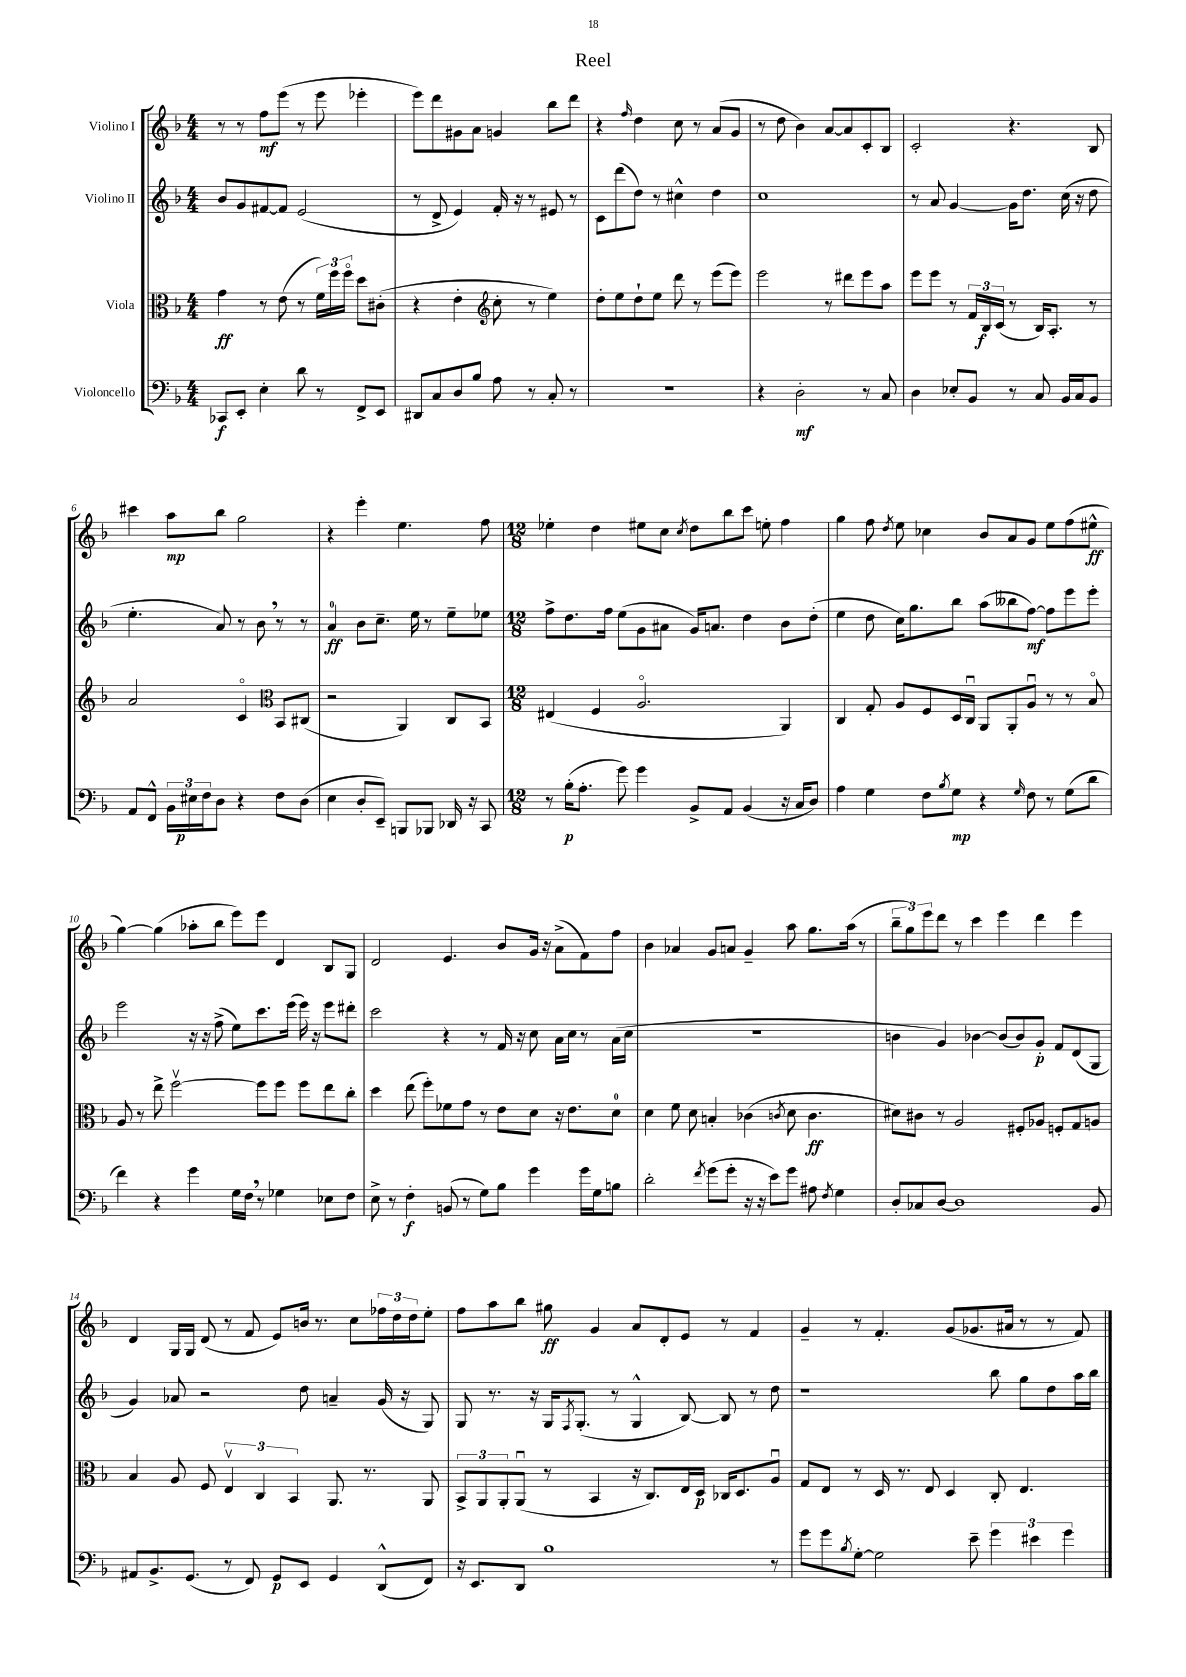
\header { title = "Reel" }
<<
\new StaffGroup <<
\new Staff = "s0" \with { instrumentName = "Violino I" } {
    \clef treble \key f \major \numericTimeSignature \time 4/4
    r8 r8 f''8\mf e'''8( r8 e'''8 ees'''4-. |
    e'''8) d'''8 gis'8 a'8 g'4 bes''8 d'''8 |
    r4 \grace { f''16 } d''4 c''8 r8 a'8( g'8 |
    r8 d''8 bes'4) a'8~ a'8 c'8-. bes8 |
    c'2-. r4. bes8 |
    cis'''4 a''8\mp bes''8 g''2 |
    r4 e'''4-. e''4. f''8 |
    \numericTimeSignature \time 12/8 ees''4-. d''4 eis''8 c''8 \acciaccatura { c''8 } d''8 bes''8 c'''8 e''8-. f''4 |
    g''4 f''8 \acciaccatura { d''8 } e''8 ces''4 bes'8 a'8 g'8 e''8 f''8( eis''8-^\ff |
    g''4~) g''4( aes''8-. bes''8 e'''8) e'''8 d'4 bes8 g8 |
    d'2 e'4. bes'8 g'16 r16 a'8->( f'8) f''8 |
    bes'4 aes'4 g'8 a'8 g'4-- a''8 g''8. a''16( r8 |
    \tuplet 3/2 { bes''8-- g''8) e'''8 } d'''8 r8 c'''4 e'''4 d'''4 e'''4 |
    d'4 g16 g16 d'8( r8 f'8 e'8) b'16 r8. c''8 \tuplet 3/2 { fes''16 d''16 d''16 } e''8-. |
    f''8 a''8 bes''8 gis''8\ff g'4 a'8 d'8-. e'8 r8 f'4 |
    g'4-- r8 f'4.-. g'8( ges'8. ais'16 r8 r8 f'8) \bar "|." |
}
\new Staff = "s1" \with { instrumentName = "Violino II" } {
    \clef treble \key f \major \numericTimeSignature \time 4/4
    bes'8 g'8 fis'8~ fis'8 e'2( |
    r8 d'8-> e'4) f'16-. r16 r8 eis'8 r8 |
    c'8 d'''8( d''8) r8 cis''4-^ d''4 |
    c''1 |
    r8 a'8 g'4~ g'16 d''8. c''16( r16 d''8 |
    e''4.-. a'8) r8 bes'8 \breathe r8 r8 |
    a'4-0\ff bes'8 c''8.-- e''16 r8 e''8-- ees''8 |
    \numericTimeSignature \time 12/8 f''8-> d''8. f''16 e''8( g'8 ais'8 g'16) a'8. d''4 bes'8 d''8-.( |
    e''4 d''8 c''16) g''8. bes''8 a''8( beses''8 f''8~\mf) f''8 e'''8 e'''8-. |
    e'''2 r16 r16 f''8->( e''8) c'''8. e'''16( e'''16) r16 e'''8 dis'''8-. |
    c'''2 r4 r8 f'16 r16 c''8 a'16 c''16 r8 a'16( c''16 |
    R1. |
    b'4 g'4) bes'4~ bes'8( bes'8) g'8-.\p f'8 d'8( g8 |
    g'4) aes'8 r2 d''8 a'4-- g'16( r16 g8) |
    g8 r8. r16 g16 \acciaccatura { f8 } g8.-.( r8 g4-^ bes8~) bes8 r8 d''8 |
    r1 bes''8 g''8 d''8 a''16 bes''16 \bar "|." |
}
\new Staff = "s2" \with { instrumentName = "Viola" } {
    \clef alto \key f \major \numericTimeSignature \time 4/4
    g'4\ff r8 e'8( r8 \tuplet 3/2 { f'16) f''16 f''16\flageolet } d''8 cis'8-.( |
    r4 e'4-. \clef treble c''8-. r8 e''4) |
    d''8-. e''8 d''8-! e''8 d'''8 r8 e'''8( e'''8) |
    e'''2 r8 dis'''8 e'''8 a''8 |
    e'''8 e'''8 r8 \tuplet 3/2 { f'16 bes16\f c'16( } r8 bes16) a8.-. r8 |
    a'2 c'4\flageolet \clef alto bes,8 cis8( |
    r2 a,4) c8 bes,8 |
    \numericTimeSignature \time 12/8 eis4( f4 a2.\flageolet a,4) |
    c4 g8-. a8 f8 d16 c16\downbow a,8 a,8-. a8\downbow r8 r8 bes8\flageolet |
    a8 r8 e''8-> f''2~\upbow f''8 f''8 f''8 e''8 c''8-. |
    d''4 e''8( f''8-.) fes'8 g'8 r8 e'8 d'8 r16 e'8. d'8-0 |
    d'4 f'8 d'8 b4-. ces'4( \acciaccatura { c'8 } d'8 c'4.\ff |
    dis'8) cis'8 r8 a2 fis8-. aes8 f8-. g8 a8 |
    bes4 a8 f8 \tuplet 3/2 { e4\upbow c4 bes,4 } a,8. r8. a,8 |
    \tuplet 3/2 { bes,8-> a,8 a,8-. } a,8\downbow( r8 bes,4 r16 c8.) e16 d16\p ces16 d8. a8\downbow |
    g8 e8 r8 d16 r8. e8 d4 c8-. e4. \bar "|." |
}
\new Staff = "s3" \with { instrumentName = "Violoncello" } {
    \clef bass \key f \major \numericTimeSignature \time 4/4
    ces,8\f e,8-. e4-. d'8 r8 f,8-> e,8 |
    dis,8 c8 d8 bes8 a8 r8 c8-. r8 |
    R1 |
    r4 d2-.\mf r8 c8 |
    d4 ees8-. bes,8 r8 c8 bes,16 c16 bes,8 |
    a,8 f,8-^ \tuplet 3/2 { bes,16 eis16\p f16 } d8 r4 f8 d8( |
    e4 d8-. e,8--) b,,8 bes,,8 des,16 r16 c,8 |
    \numericTimeSignature \time 12/8 r8 bes16-.\p( a8.-. g'8) g'4 bes,8-> a,8 bes,4( r16 c16 d8) |
    a4 g4 f8 \acciaccatura { bes8 } g8\mp r4 \grace { g16 } f8 r8 g8( d'8 |
    f'4) r4 g'4 g16 f16 \breathe r8 ges4 ees8 f8 |
    e8-> r8 f4-.\f b,8( r8 g8) bes8 g'4 g'16 g16 b8 |
    d'2-. \acciaccatura { f'8 } g'8( g'8-. r16 r16 e'8) g'8 ais8 \acciaccatura { f8 } g4 |
    d8-. ces8 d8~ d1 bes,8 |
    ais,8 bes,8.-> g,8.( r8 f,8) g,8\p e,8 g,4 d,8-^( f,8) |
    r16 e,8. d,8 bes1 r8 |
    g'8 g'8 \acciaccatura { bes8 } g8~-. g2 e'8-- \tuplet 3/2 { g'4 eis'4 g'4 } \bar "|." |
}
>>
>>
